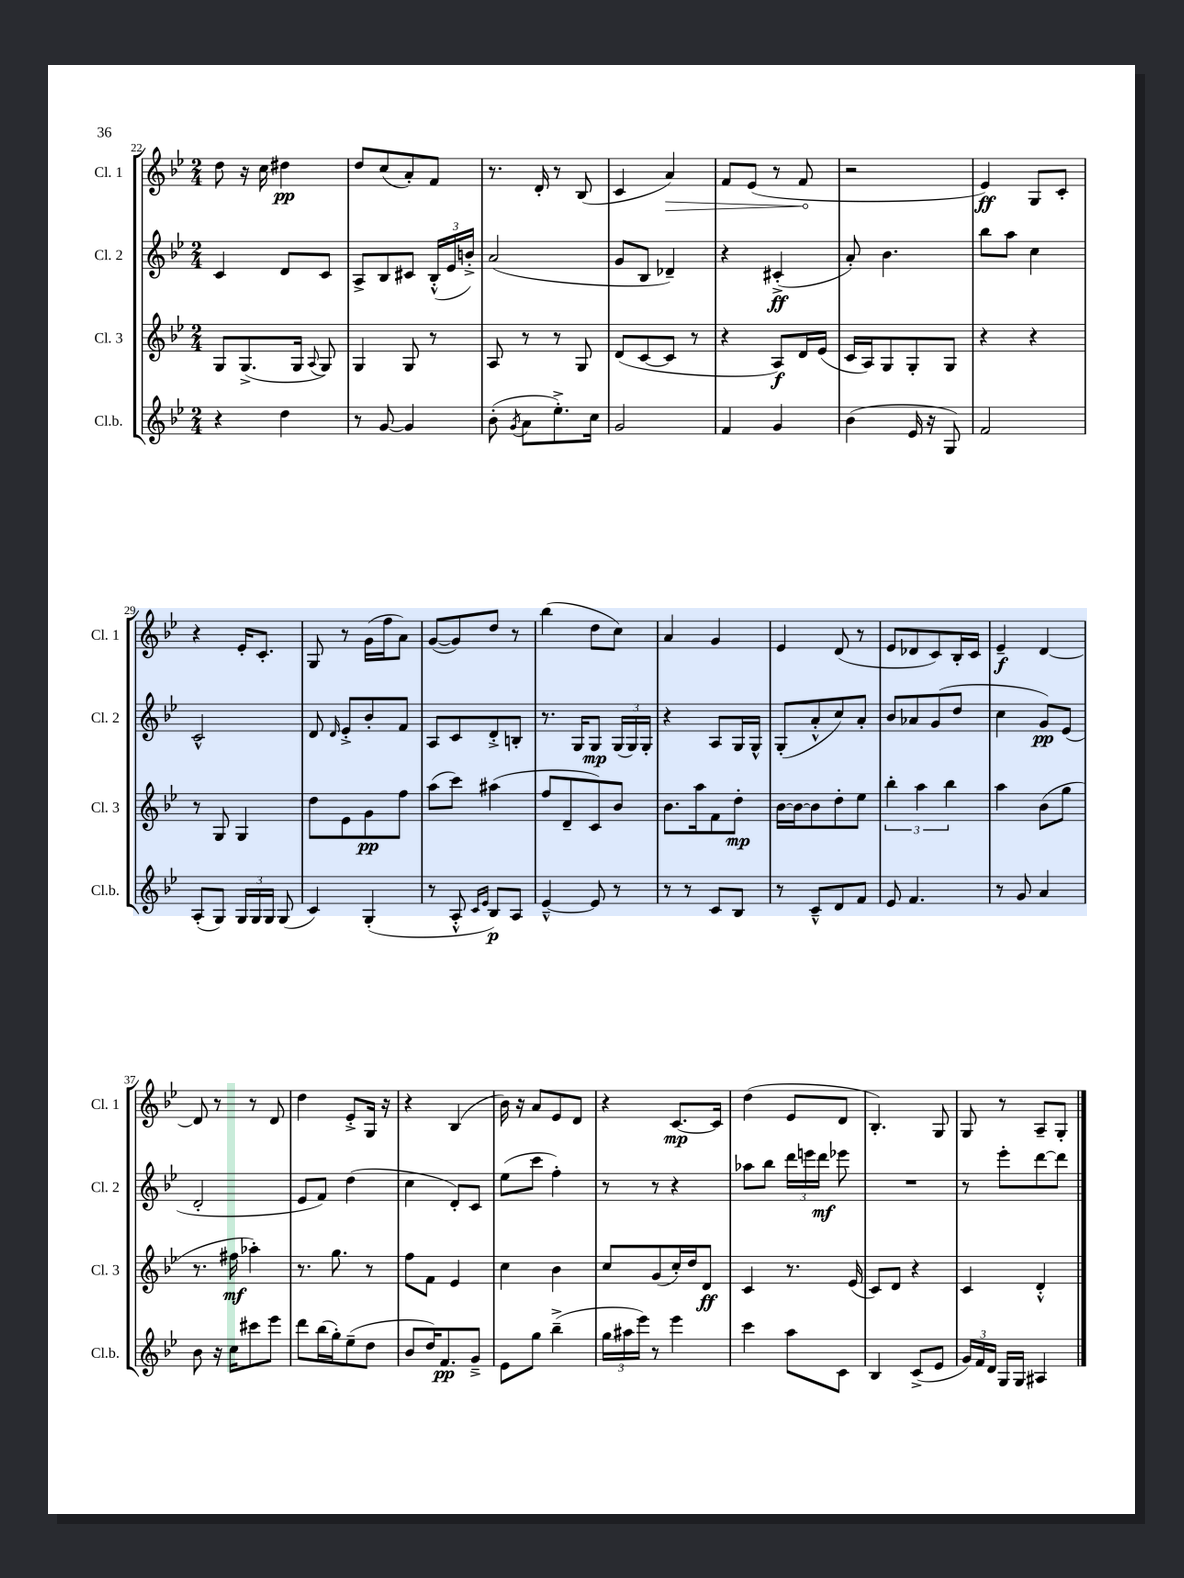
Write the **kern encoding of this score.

**kern	**kern	**kern	**kern
*staff4	*staff3	*staff2	*staff1
*clefG2	*clefG2	*clefG2	*clefG2
*k[b-e-]	*k[b-e-]	*k[b-e-]	*k[b-e-]
*M2/4	*M2/4	*M2/4	*M2/4
4r	8G/L	4c/	8dd\
.	(8.G^/	.	16r
.	.	.	16cc\
4dd\	.	8d/L	4dd#\
.	16G/Jk	.	.
.	8qqA/	.	.
.	8G/)	8c/J	.
=	=	=	=
8r	4G/	8A^/L	8dd/L
[8g/	.	8B-/	(8cc/
4g/]	8G/	8c#/J	8a'/)
.	8r	(24B-'^^/LL	8f/J
.	.	24e-/	.
.	.	24b'^/JJ)	.
=	=	=	=
(8b-'\	8A/	(2a/	8.r
8qg/	.	.	.
8a\L	8r	.	.
.	.	.	16d'/
8.ee-'^\)	8r	.	8r
.	8G/	.	(8B-/
16cc\Jk	.	.	.
=	=	=	=
2g/	(8d/L	8g/L	4c/
.	[8c/	8B-/J	.
.	8c/]J	4d-~/)	4a/)
.	8r	.	.
=	=	=	=
4f/	4r	4r	8f/L
.	.	.	(8e-/J
4g/	8A/L)	(4c#'^/	8r
.	16d/L	.	8f/
.	(16e-/JJ	.	.
=	=	=	=
(4b-\	16c/LL	8a'/)	2r
.	16A/J)	.	.
.	8G/	4.b-\	.
16e-/	8G'/	.	.
16r	.	.	.
8G/)	8G/J	.	.
=	=	=	=
2f/	4r	8bb-\L	4e-/)
.	.	8aa\J	.
.	4r	4cc\	8G/L
.	.	.	8c'/J
=	=	=	=
(8A'/L	8r	2c^^/	4r
8G/J)	8G/	.	.
24G/LL	4G/	.	16e-'/LK
24G/	.	.	.
.	.	.	8.c'/J
24G/JJ	.	.	.
(8G/	.	.	.
=	=	=	=
4c/)	8dd\L	8d/	8G/
.	.	16qqd/	.
.	8e-\	8e-'^/L	8r
(4G'/	8g\	8b-'/	(16g\LL
.	.	.	16ff\J
.	8ff\J	8f/J	8a\J)
=	=	=	=
8r	(8aa\L	8A/L	([8g/L
8A'^^/	8ccc\J)	8c/	8g/])
16qqc/LL	.	.	.
16qqe-/JJ	.	.	.
8B-/L)	(4aa#\	8d'^/	8dd/J
8A/J	.	8B'/J	8r
=	=	=	=
[4e-~^^/	8ff/L	8.r	(4bb-\
.	8d~/	.	.
.	.	16G/LK	.
8e-/]	8c/)	8G/J	8dd\L
8r	8b-/J	(24G/LL	8cc\J)
.	.	24G/)	.
.	.	24G'/JJ	.
=	=	=	=
8r	8.b-\L	4r	4a/
8r	.	.	.
.	16aa\k	.	.
8c/L	8f\	8A/L	4g/
8B-/J	8dd'\J	16G/L	.
.	.	16G^^/JJ	.
=	=	=	=
8r	[16b-\LL	(8G'/L	4e-/
.	16b-\_J	.	.
8c~^^/L	8b-\]	8a'^^/	.
8d/	8dd'\	8cc/)	(8d/
8f/J	8ee-\J	8a'/J	8r
=	=	=	=
8e-/	6bb-'\	8b-/L	8e-/L
4.f/	.	8a-/	8d-/
.	6aa\	.	.
.	.	(8g/	8c/)
.	6bb-\	.	.
.	.	8dd/J	16B-'/L
.	.	.	16c/JJ
=	=	=	=
8r	4aa\	4cc\	4e-~/
8g/	.	.	.
4a/	(8b-\L	8g/L)	[4d/
.	8gg\J	(8e-/J	.
=	=	=	=
8b-\	8.r	2d'/	8d/]
16r	.	.	8r
16cc\LK	16ff#\	.	.
8ccc#\	4aa-'\)	.	8r
8eee-\J	.	.	8d/
=	=	=	=
8ddd\L	8.r	8e-/L	4dd\
(16bb-\L	.	8f/J)	.
16gg'\J)	8.gg\	.	.
(8ee-~\	.	(4dd\	8e-'^/L
8dd\J	8r	.	16G/Jk
.	.	.	16r
=	=	=	=
8b-/L	8ff\L	4cc\	4r
16dd/K)	8f\J	.	.
8.f/	.	.	.
.	4e-/	8d'/L)	(4B-/
8g~^/J	.	8c/J	.
=	=	=	=
8e-\L	4cc\	(8ee-\L	16b-\)
.	.	.	16r
8gg\J	.	8ccc\J	8a/L
(4bb-~^\	4b-\	4ff'\)	8e-/
.	.	.	8d/J
=	=	=	=
24gg\LL	8cc/L	8r	4r
24aa#\	.	.	.
24eee-\JJ)	.	.	.
8r	(8g/	8r	.
4eee-\	16cc'/L)	4r	[8.c/L
.	16dd/J	.	.
.	8d/J	.	.
.	.	.	16c/]Jk
=	=	=	=
4ccc\	4c/	8aa-\L	(4dd\
.	.	8bb-\J	.
8aa\L	8.r	24ddd\LL	8e-/L
.	.	24eee\	.
.	.	24ddd\JJ	.
8c\J	.	8eee-\	8d/J
.	(16e-/	.	.
=	=	=	=
4B-/	8c/L)	2r	4.B-'/)
.	8d/J	.	.
(8c^/L	4r	.	.
8e-/J	.	.	8G/
=	=	=	=
24g/LL)	4c/	8r	8G/
24f/	.	.	.
24d/JJ	.	.	.
16G/LL	.	8eee-'\L	8r
16G/JJ	.	.	.
4A#/	4d'^^/	[8ddd\	8A~/L
.	.	8ddd\]J	8G'/J
==	==	==	==
*-	*-	*-	*-
